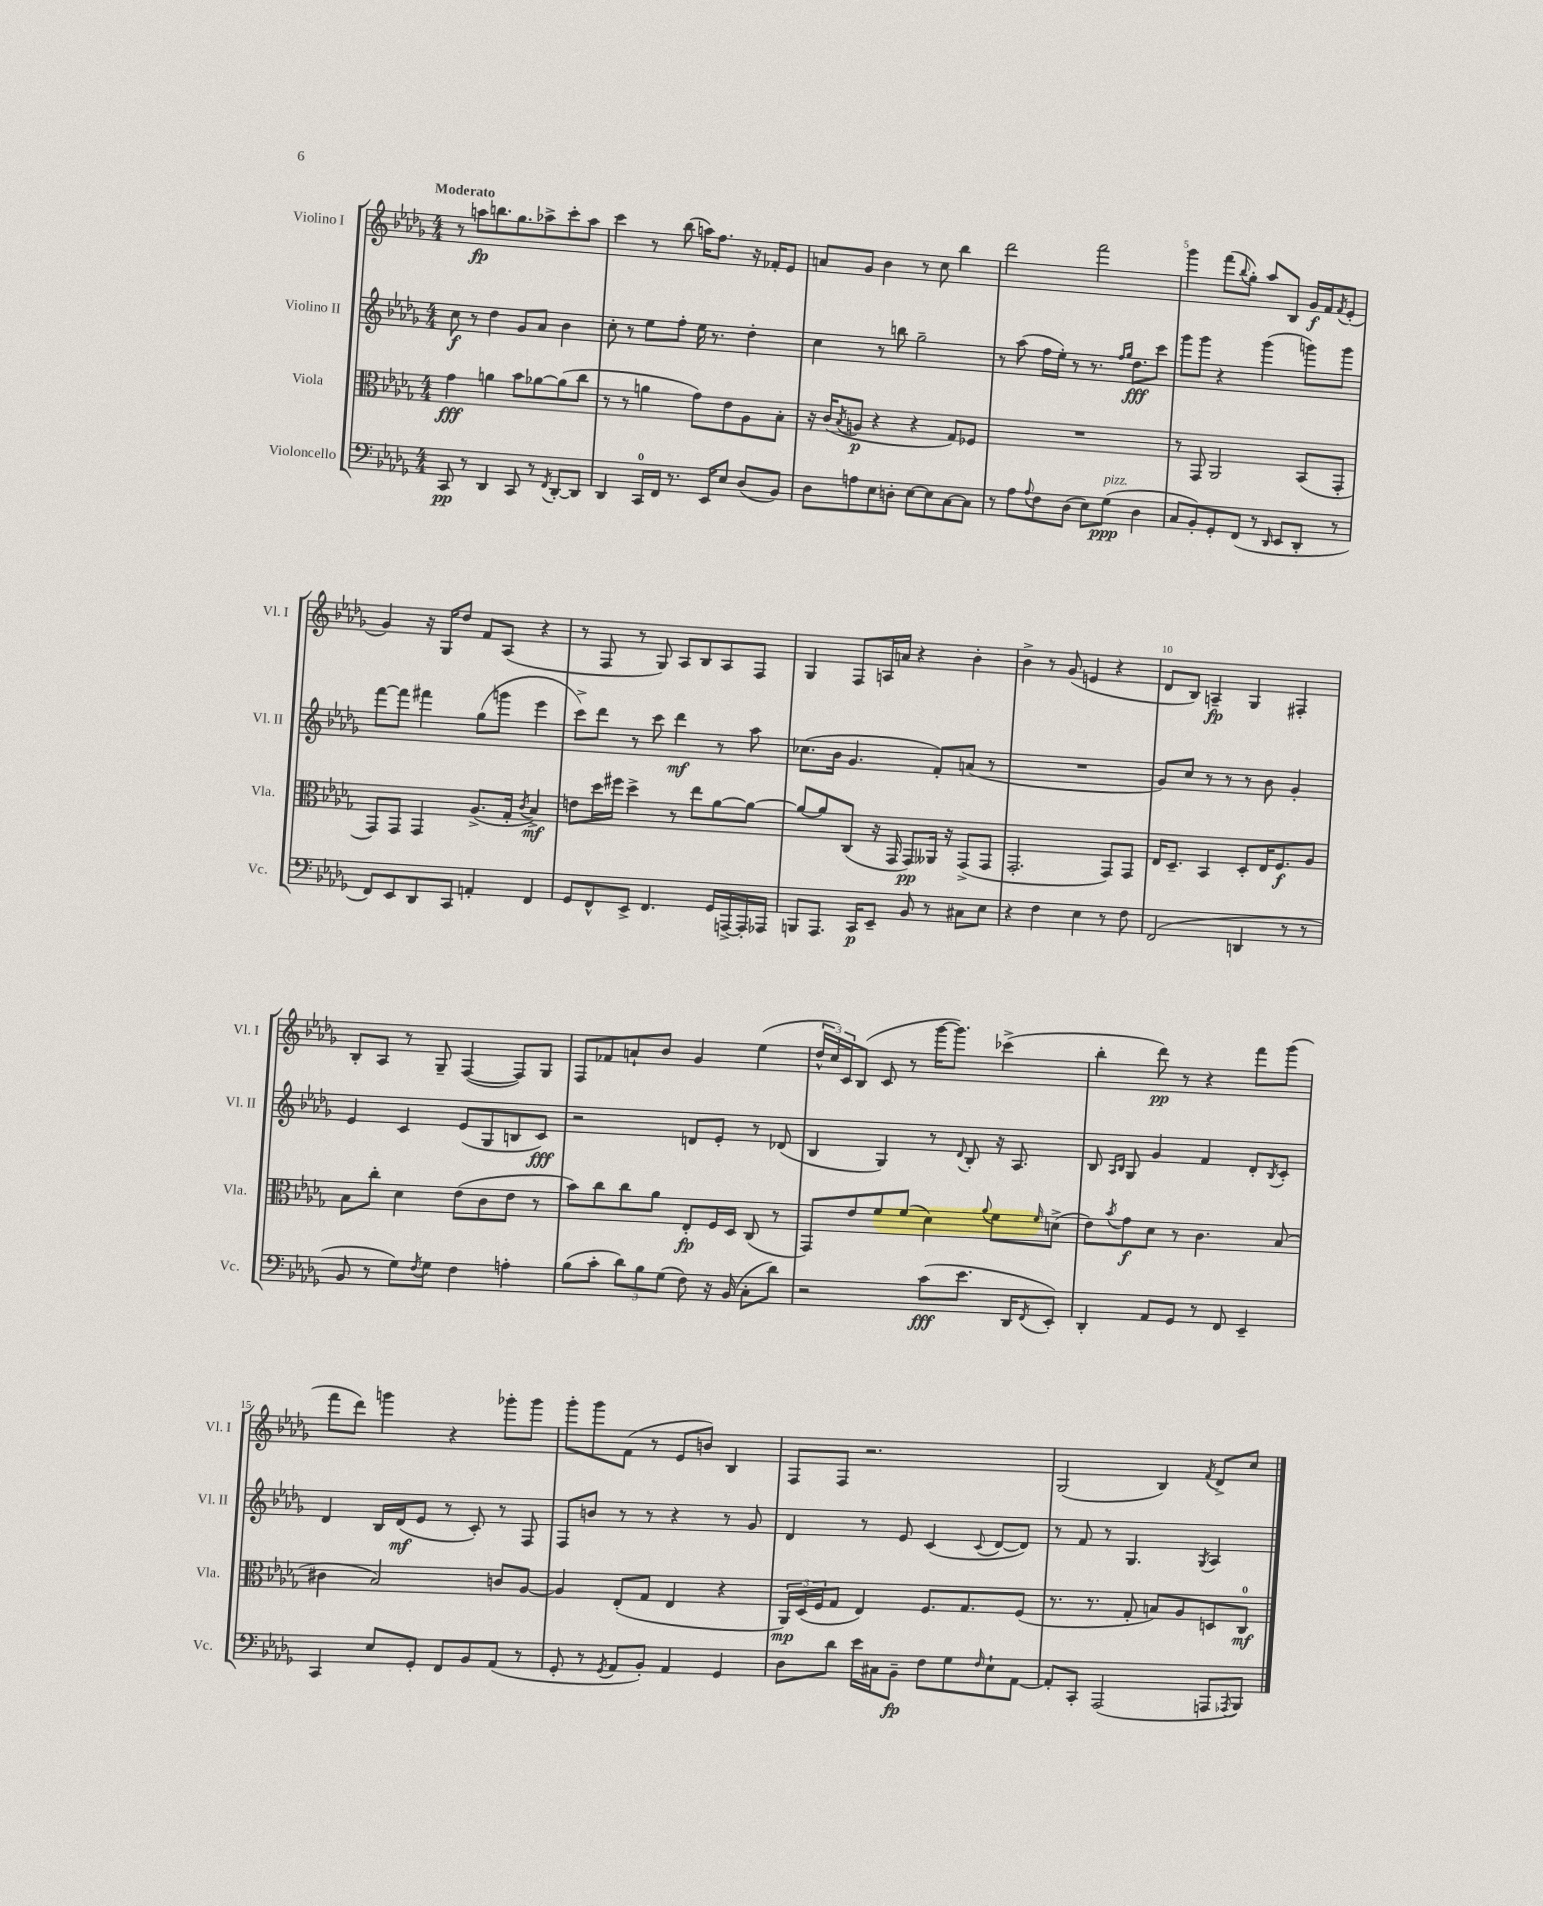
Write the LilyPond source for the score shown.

<<
\new StaffGroup <<
\new Staff = "s0" \with { instrumentName = "Violino I" shortInstrumentName = "Vl. I" } {
    \clef treble \key des \major \numericTimeSignature \time 4/4 \tempo "Moderato"
    r8 a''8\fp b''8. ges''8. aes''8-> c'''8-. aes''8 |
    c'''4 r8 bes''8( a''16) f''8. r16 fes'16-. ees'8 |
    a'8 ges'8 bes'4 r8 c''8 bes''4 |
    des'''2 f'''2 |
    ges'''4 f'''8( \appoggiatura { bes''8 } ges''8-.) aes''8 bes8 ges'16\f f'16 \acciaccatura { f'8 } ees'8-.( |
    ges'4) r16 ges16 des''8 f'8 aes8( r4 |
    r8 f8 r8 ges8) aes8 bes8 aes8 f8 |
    ges4 f8 a16 a'16 r4 bes'4-. |
    bes'4-> r8 ges'8( e'4 r4 |
    des'8 bes8) a4--\fp ges4 fis4-. |
    bes8-. aes8 r8 ges8-- f4~( f8) ges8 |
    f8 fes'8 a'8-! bes'8 ges'4 ees''4( |
    \tuplet 3/2 { des''16-^ c''16) c'16 } bes8( c'8 r8 ges'''16~ ges'''8.) ces'''4->( |
    bes''4-. des'''8\pp) r8 r4 f'''8 ges'''8( |
    f'''8 des'''8) g'''4 r4 ges'''8-. ges'''8 |
    ges'''8-. ges'''8 f'8( r8 ees'8 b'8) bes4 |
    f8 f8 r2. |
    ges2( bes4) \acciaccatura { f'8 } des'8-> c''8 \bar "|." |
}
\new Staff = "s1" \with { instrumentName = "Violino II" shortInstrumentName = "Vl. II" } {
    \clef treble \key des \major \numericTimeSignature \time 4/4
    c''8\f r8 des''4 ges'8 aes'8 bes'4 |
    c''8-. r8 ees''8 f''8-. ees''16 r8. des''4-. |
    c''4 r8 b''8 ges''2-- |
    r8 aes''8( f''16 ees''16-.) r8 r8. \grace { f''16 ges''16 } des''8.\fff c'''8 |
    ges'''8 ges'''8 r4 ges'''4( g'''8) g'''8 |
    f'''8~ f'''8 fis'''4 ges''8( g'''8 ees'''4 |
    c'''8->) des'''8 r8 c'''8 des'''4\mf r8 aes''8 |
    ces''8.( bes'16 ges'4. f'8-.) a'8( r8 |
    R1 |
    ges'8) c''8 r8 r8 r8 bes'8 ges'4-. |
    ees'4 c'4 ees'8( ges8 b8 c'8\fff) |
    r2 d'8 ees'8-. r8 des'8( |
    bes4 ges4) r8 \appoggiatura { des'8 } bes8-. r16 aes8. |
    bes8 \grace { aes16 bes16 } ges8 ges'4 f'4 des'8-. \acciaccatura { bes8 } c'8-. |
    des'4 bes16 des'16\mf( ees'8 r8 c'8-.) r8 f8 |
    f8 b'8 r8 r8 r4 r8 ges'8 |
    des'4 r8 ees'8 c'4( \appoggiatura { c'8 } des'8~ des'8) |
    r8 f'8 r8 ges4. \acciaccatura { ges8 } aes4 \bar "|." |
}
\new Staff = "s2" \with { instrumentName = "Viola" shortInstrumentName = "Vla." } {
    \clef alto \key des \major \numericTimeSignature \time 4/4
    ges'4\fff a'4 bes'8 aes'8~ aes'8( c''8 |
    r8 r8 a'4 ges'8) ees'8 aes8 bes8-. |
    r16 c'16( \acciaccatura { bes8 } a8\p r4 r4 ges8) fes8 |
    R1 |
    r8 ges,8 aes,2 bes,8( ges,8-. |
    ges,8) ges,8 ges,4 aes8.->( ges16-. \acciaccatura { c'8 } bes4->\mf) |
    e'8 des''16 fis''16 des''4-> r8 ees''8 aes'8~ aes'8~ |
    aes'8~ aes'8 c8( r16 ges,16 ges,8\pp) aeses,16 r16 ges,8->( ges,8 |
    ges,2.-. ges,8) ges,8 |
    ees16 des8.-- bes,4 des8-. ees16 f8.\f aes8 |
    bes8 c''8-. des'4 ees'8( c'8 ees'8 r8 |
    bes'8) c''8 c''8 aes'8 ees8-.\fp f16 des16 c8( r8 |
    ges,8) ees'8 f'8 f'8( des'4) \appoggiatura { aes'8 } f'8 \grace { f'16 } d'8->( |
    ees'8) \acciaccatura { bes'8 } ges'8\f des'8 r8 c'4. bes8( |
    cis'4 bes2) c'8 aes8~ |
    aes4 ees8-.( ges8 ees4 r4 |
    \tuplet 3/2 { aes,16\mp) des16( f16 } ges8 ees4) f8. ges8. f8( |
    r8. r8. ges8-. b8) aes8 d8 c8-0\mf \bar "|." |
}
\new Staff = "s3" \with { instrumentName = "Violoncello" shortInstrumentName = "Vc." } {
    \clef bass \key des \major \numericTimeSignature \time 4/4
    c,8\pp r8 des,4 c,8 r8 \acciaccatura { f,8 } des,8~-. des,8 |
    des,4 c,16-0 f,16 r8. ees,16 ees8 des8( bes,8) |
    des8 a8 ees8 d8-. ees8~ ees8 c8~ c8 |
    r8 aes8 \appoggiatura { aes8 } f8 des8( ees8) ges8\ppp^\markup { \italic "pizz." }( des4 |
    c8 bes,8-.) ges,8-. f,8( r8 \grace { des,16 } ees,8 des,8-. r8 |
    f,8) ees,8 des,8 c,8 a,4-. f,4 |
    ges,8 f,8-^ ees,8-> f,4. ges,16 a,,16~-> a,,16-. aes,,16 |
    b,,8 aes,,8. c,16\p ees,8-- bes,8 r8 cis8 ees8 |
    r4 f4 ees4 r8 f8 |
    f,2( d,4 r8 r8 |
    bes,8 r8 ges8) \acciaccatura { f8 } ges8 f4 a4-. |
    bes8( c'8-. \tuplet 3/2 { des'8) bes8 ges8( } f8) r16 bes,16( c8-. des'8) |
    r2 c'8\fff( ees'8. des,16 \acciaccatura { f,8 } ees,8-.) |
    des,4-. aes,8 ges,8 r8 f,8 ees,4-- |
    c,4 ees8 ges,8-. f,8 bes,8 aes,8( r8 |
    ges,8-. r8 \acciaccatura { ges,8 } aes,8 bes,8-.) aes,4 ges,4 |
    des8 des'8 ees'16 cis16 bes,8--\fp f8 ges8 \grace { f16 } ees8-! aes,8~ |
    aes,8-. c,8-. aes,,2( a,,8 \acciaccatura { aes,,8 } bes,,8) \bar "|." |
}
>>
>>
\layout { \context { \Score \override BarNumber.break-visibility = ##(#f #t #t) barNumberVisibility = #(every-nth-bar-number-visible 5) } }
